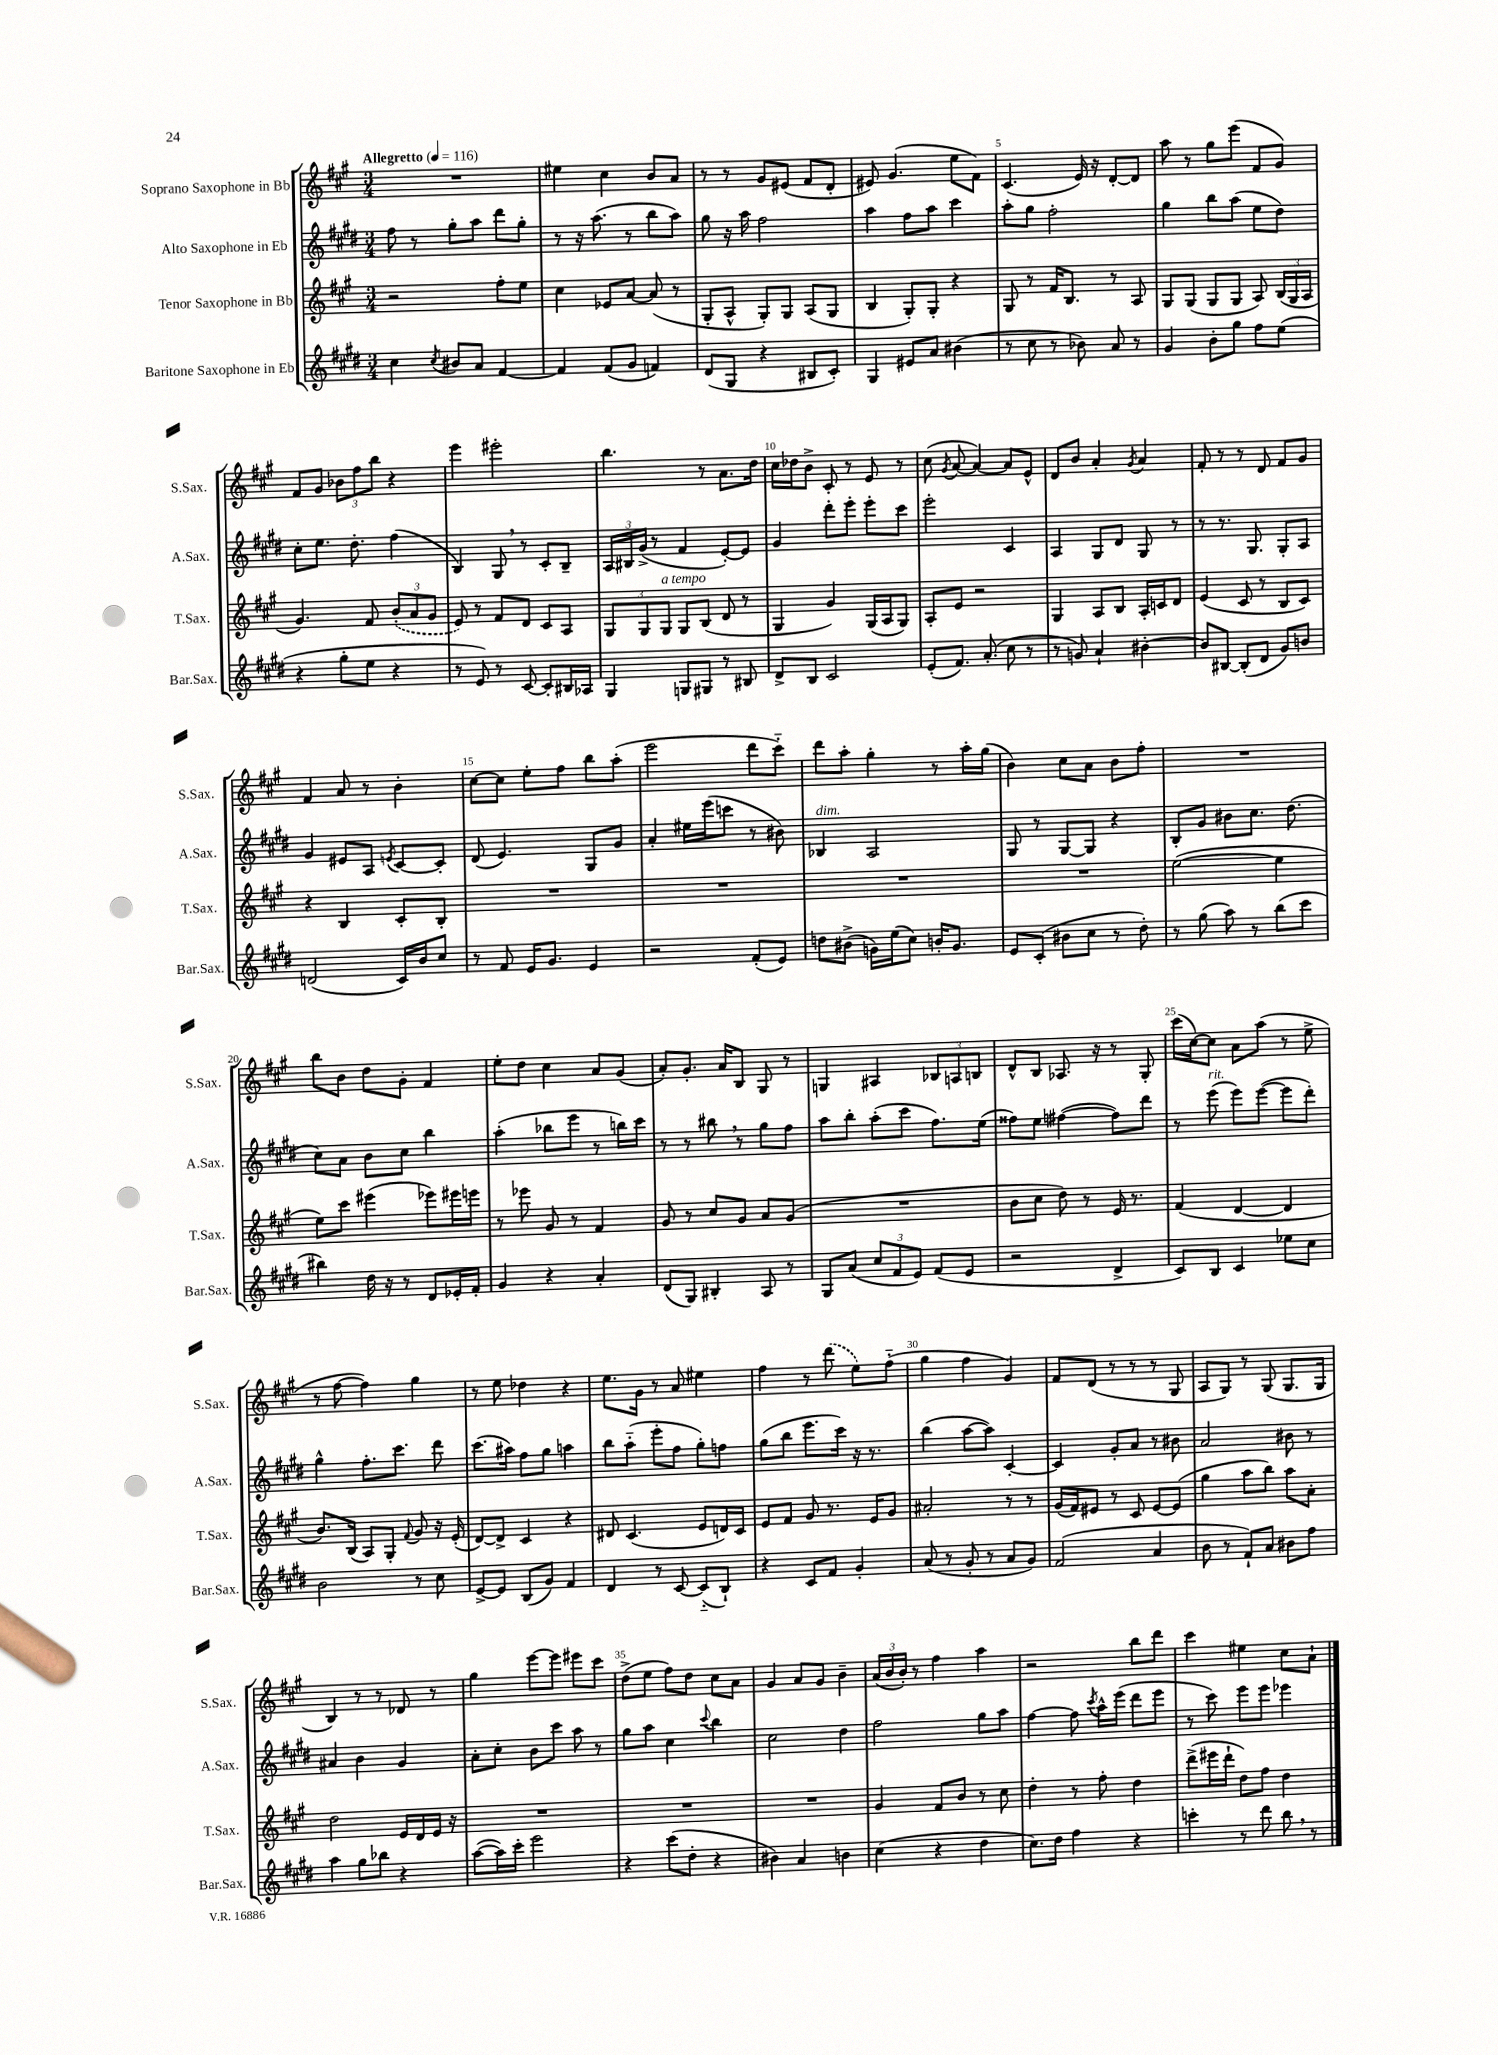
<<
\new StaffGroup <<
\new Staff = "s0" \with { instrumentName = "Soprano Saxophone in Bb" shortInstrumentName = "S.Sax." } {
    \clef treble \key a \major \numericTimeSignature \time 3/4 \tempo "Allegretto" 4 = 116
    \autoBeamOff R2. |
    eis''4 cis''4 b'8[ a'8] |
    r8 r8 gis'8[ eis'8]( fis'8[ d'8]-. |
    eis'8) gis'4.( e''8[ fis'8]) |
    cis'4.( e'16) r16 d'8[~-. d'8] |
    a''8 r8 gis''8[ e'''8]( fis'8[ gis'8]) |
    fis'8[ gis'8] \tuplet 3/2 { bes'8[ fis''8 b''8] } r4 |
    e'''4 eis'''2-. |
    b''4. r8 a'8.[ d''16] |
    cis''16[ des''16 b'8]-> cis'8-. r8 e'8 r8 |
    cis''8( \acciaccatura { gis'8 } a'8~ a'4~) a'8[ e'8]-^ |
    d'8[ b'8] a'4-. \acciaccatura { gis'8 } a'4 |
    fis'8-. r8 r8 d'8 fis'8[ gis'8] |
    fis'4 a'8 r8 b'4-. |
    cis''8[~ cis''8] e''8[-. fis''8] b''8[ a''8]-.( |
    e'''2 d'''8[ cis'''8]-_) |
    d'''8[ a''8]-. gis''4-. r8 a''16[-. gis''16]( |
    b'4) cis''8[ a'8] b'8[ fis''8]-. |
    R2. |
    b''8[ b'8] d''8[ gis'8]-. fis'4 |
    e''8[-. d''8] cis''4 a'8[ gis'8]( |
    a'8[-.) gis'8.]-. a'16[ b8] gis8 r8 |
    g4 ais4 \tuplet 3/2 { bes8[ a8 b8] } |
    d'8[-^ b8] aes8. r16 r8 gis8-. |
    cis'''16[( cis''16~) cis''8] a'8[ a''8]( r8 e''8-> |
    r8 fis''8~ fis''4) gis''4 |
    r8 e''8 des''4 r4 |
    e''8.[ gis'16] r8 a'8 eis''4 |
    fis''4 r8 \once \slurDashed d'''8( e''8[) fis''8]-_( |
    gis''4 fis''4 gis'4) |
    fis'8[ d'8]( r8 r8 r8 gis8 |
    a8[ gis8]) r8 gis8( gis8.[ gis16] |
    b4) r8 r8 des'8 r8 |
    gis''4 e'''8[~ e'''8] eis'''8[ cis'''8] |
    d''8[->( e''8] fis''8[) d''8] cis''8[ a'8] |
    gis'4 a'8[ gis'8] b'4-- |
    \tuplet 3/2 { a'16[( b'16 b'16]-.) } r8 fis''4 a''4 |
    r2 b''8[ d'''8] |
    cis'''4 eis''4 cis''8[ a'8]-! \bar "|." |
}
\new Staff = "s1" \with { instrumentName = "Alto Saxophone in Eb" shortInstrumentName = "A.Sax." } {
    \clef treble \key e \major \numericTimeSignature \time 3/4
    \autoBeamOff fis''8 r8 gis''8[-. a''8] dis'''8[ gis''8]-. |
    r8 r16 a''8.( r8 b''8[ a''8]) |
    gis''8 r16 a''16 fis''2 |
    a''4 fis''8[ a''8] cis'''4 |
    a''8[-. gis''8] fis''2-. |
    gis''4 b''8[ a''8]( e''8[ dis''8]) |
    cis''8[-. e''8.] dis''8.-. fis''4( |
    b4) gis8 \breathe r8 cis'8[-. b8]-- |
    \tuplet 3/2 { a16[ bis16 gis'16]->( } r8 fis'4 e'8[~-.) e'8] |
    gis'4 dis'''8[-. e'''8]-. e'''8[-. cis'''8] |
    e'''2-. cis'4 |
    a4 gis8[ dis'8] gis8 r8 |
    r8 r8. gis8. gis8[-. a8] |
    gis'4 eis'8[ a8] \acciaccatura { e'8 } cis'8[~ cis'8]-. |
    dis'8( e'4.) gis8[ gis'8] |
    a'4-. eis''16[ e'''16( c'''8] r8 bis'8) |
    bes4^\markup { \italic "dim." } a2 |
    gis8 r8 gis8[~ gis8] r4 |
    b8[-. gis'8] bis'8[ cis''8.] dis''8.( |
    cis''8[) a'8] b'8[ cis''8] b''4 |
    a''4-.( bes''8[ e'''8] r8 b''16[) cis'''16] |
    r8 r8 bis''8 \breathe r8 gis''8[ fis''8] |
    a''8[ b''8]-. a''8[-.( cis'''8] fis''8.[) e''16]( |
    fisis''8[) e''8] fis''4~( fis''8[) dis'''8] |
    r8 e'''8^\markup { \italic "rit." }( e'''8[) e'''8]~( e'''8[ dis'''8]-.) |
    gis''4-^ fis''8.[-. cis'''8.] dis'''8 |
    cis'''8.[( ais''16]) fis''8[ gis''8] a''4 |
    b''8[ a''8]-_( e'''8[-. fis''8] gis''8[-.) f''8] |
    gis''8[( b''8] e'''8.[ cis'''16]) r16 r8. |
    b''4( a''8[~ a''8]) cis'4~-. |
    cis'4 gis'8[-. a'8] r8 bis'8 |
    a'2 bis'8 r8 |
    ais'4 b'4 gis'4 |
    a'8[-. cis''8]-. b'8[ cis'''8] a''8 r8 |
    gis''8[ a''8] cis''4 \appoggiatura { cis'''8 } b''4 |
    cis''2 dis''4 |
    fis''2 gis''8[ a''8] |
    fis''4~ fis''8 \acciaccatura { cis'''8 } a''16[-^ e'''16]( dis'''8[ e'''8] |
    r8 cis'''8) e'''8[ e'''8] ees'''4 \bar "|." |
}
\new Staff = "s2" \with { instrumentName = "Tenor Saxophone in Bb" shortInstrumentName = "T.Sax." } {
    \clef treble \key a \major \numericTimeSignature \time 3/4
    \autoBeamOff r2 fis''8[-. e''8] |
    cis''4 ees'8[ a'8]~ a'8( r8 |
    gis8[-. a8]-^ gis8[-.) gis8] a8[( gis8] |
    b4 gis8[-.) gis8]-. r4 |
    gis8 r8 fis'16[ b8.] r8 a8 |
    gis8[ gis8]( gis8[ gis8] a8) \tuplet 3/2 { b16[( gis16 a16] } |
    gis'4.) fis'8 \tuplet 3/2 { \once \slurDashed b'8[-.( a'8 gis'8] } |
    e'8) r8 fis'8[ d'8] cis'8[ a8] |
    \tuplet 3/2 { gis8[ gis8 gis8]^\markup { \italic "a tempo" } } gis8[ b8]( d'8 r8 |
    gis4 gis'4) gis16[( a16 gis8]) |
    a8[-. e'8] r2 |
    gis4 a8[ b8] a16[-. c'16 d'8] |
    e'4( cis'8 r8 b8[ cis'8]) |
    r4 b4 cis'8[-. b8]-. |
    R2. |
    R2. |
    R2. |
    R2. |
    e''2~( e''4 |
    e''8[) cis'''8] eis'''4( ees'''8[) eis'''16 e'''16] |
    r8 ees'''8 gis'8 r8 fis'4 |
    gis'8 r8 cis''8[ gis'8] a'8[ gis'8]( |
    R2. |
    b'8[ cis''8] d''8) r8 e'16 r8. |
    fis'4( d'4~ d'4 |
    b'8.[) b16]( a8[) gis8]-. \appoggiatura { fis'8 } gis'8 r16 e'16-.( |
    d'8[~) d'8]-> cis'4 r4 |
    dis'8 cis'4.( e'8[ d'16) cis'16] |
    e'8[ fis'8] gis'8 r8. e'16[ gis'8] |
    ais'2-. r8 r8 |
    gis'16[( fis'16) eis'8] r8 cis'8 eis'8[~ eis'8]( |
    gis''4 a''8[ b''8]) a''8[ a'8]-. |
    d''2 e'16[ d'16 e'16] r16 |
    R2. |
    R2. |
    R2. |
    gis'4 fis'8[ b'8] r8 cis''8 |
    d''4-. r8 fis''8-. d''4 |
    d'''8[->( eis'''16 d'''16]-! d''8[) fis''8] d''4 \bar "|." |
}
\new Staff = "s3" \with { instrumentName = "Baritone Saxophone in Eb" shortInstrumentName = "Bar.Sax." } {
    \clef treble \key e \major \numericTimeSignature \time 3/4
    \autoBeamOff cis''4 \acciaccatura { cis''8 } bis'8[ a'8] fis'4~ |
    fis'4 fis'8[( gis'8] f'4) |
    dis'8[( gis8] r4 bis8[ cis'8]-.) |
    gis4 eis'8[ a'8] bis'4( |
    r8 cis''8 r8 bes'8) a'8 r8 |
    gis'4 b'8[-. gis''8] fis''8[ e''8]( |
    r4 gis''8[-. e''8] r4 |
    r8 e'8) r8 cis'8~ cis'8[-. bis16 aes16] |
    gis4 g8[ gis8] r8 bis8 |
    dis'8[-> b8] cis'2 |
    e'8[-.( fis'8.]) a'8.-.( cis''8 r8 |
    r8 g'8) a'4-! bis'4~-. |
    bis'8[ bis8]~ bis8[-.( dis'8] gis'8[) b'8] |
    d'2( cis'16[) b'16 cis''8] |
    r8 fis'8 e'16[ gis'8.] e'4 |
    r2 fis'8[-.( e'8]) |
    d''8[ bis'8]->( g'16[) e''16( cis''8]) b'16[-. g'8.] |
    e'8[ cis'8]-.( bis'8[ cis''8] r8 dis''8-.) |
    r8 gis''8( a''8) r8 b''8[( cis'''8] |
    bis''4) dis''16 r16 r8 dis'8[ ees'16-. fis'16]-. |
    gis'4 r4 a'4-. |
    dis'8[( gis8]) bis4-. a8 r8 |
    gis8[ a'8]( \tuplet 3/2 { cis''8[ fis'8 e'8]) } fis'8[( e'8] |
    r2 dis'4-> |
    cis'8[) b8] cis'4 ees''8[ cis''8] |
    b'2 r8 cis''8 |
    e'8[~-> e'8] b8[( gis'8]) fis'4 |
    dis'4 r8 cis'8~ cis'8[-_( b8]-!) |
    r4 cis'8[ fis'8] gis'4-. |
    a'8( r8 gis'8-. r8 a'8[ gis'8]) |
    fis'2( a'4 |
    b'8 r8 fis'8[-!) a'8] bis'8[ fis''8] |
    a''4 gis''8[ bes''8] r4 |
    a''8[~( a''16) cis'''16]-. e'''2 |
    r4 cis'''8[( dis''8]-. r4 |
    bis'4) a'4 b'4 |
    cis''4( r4 dis''4 |
    cis''8.[) dis''16] fis''4 r4 |
    c'''4-. r8 dis'''8 b''8 \breathe r8 \bar "|." |
}
>>
>>
\layout { \context { \Score \override BarNumber.break-visibility = ##(#f #t #t) barNumberVisibility = #(every-nth-bar-number-visible 5) } }
